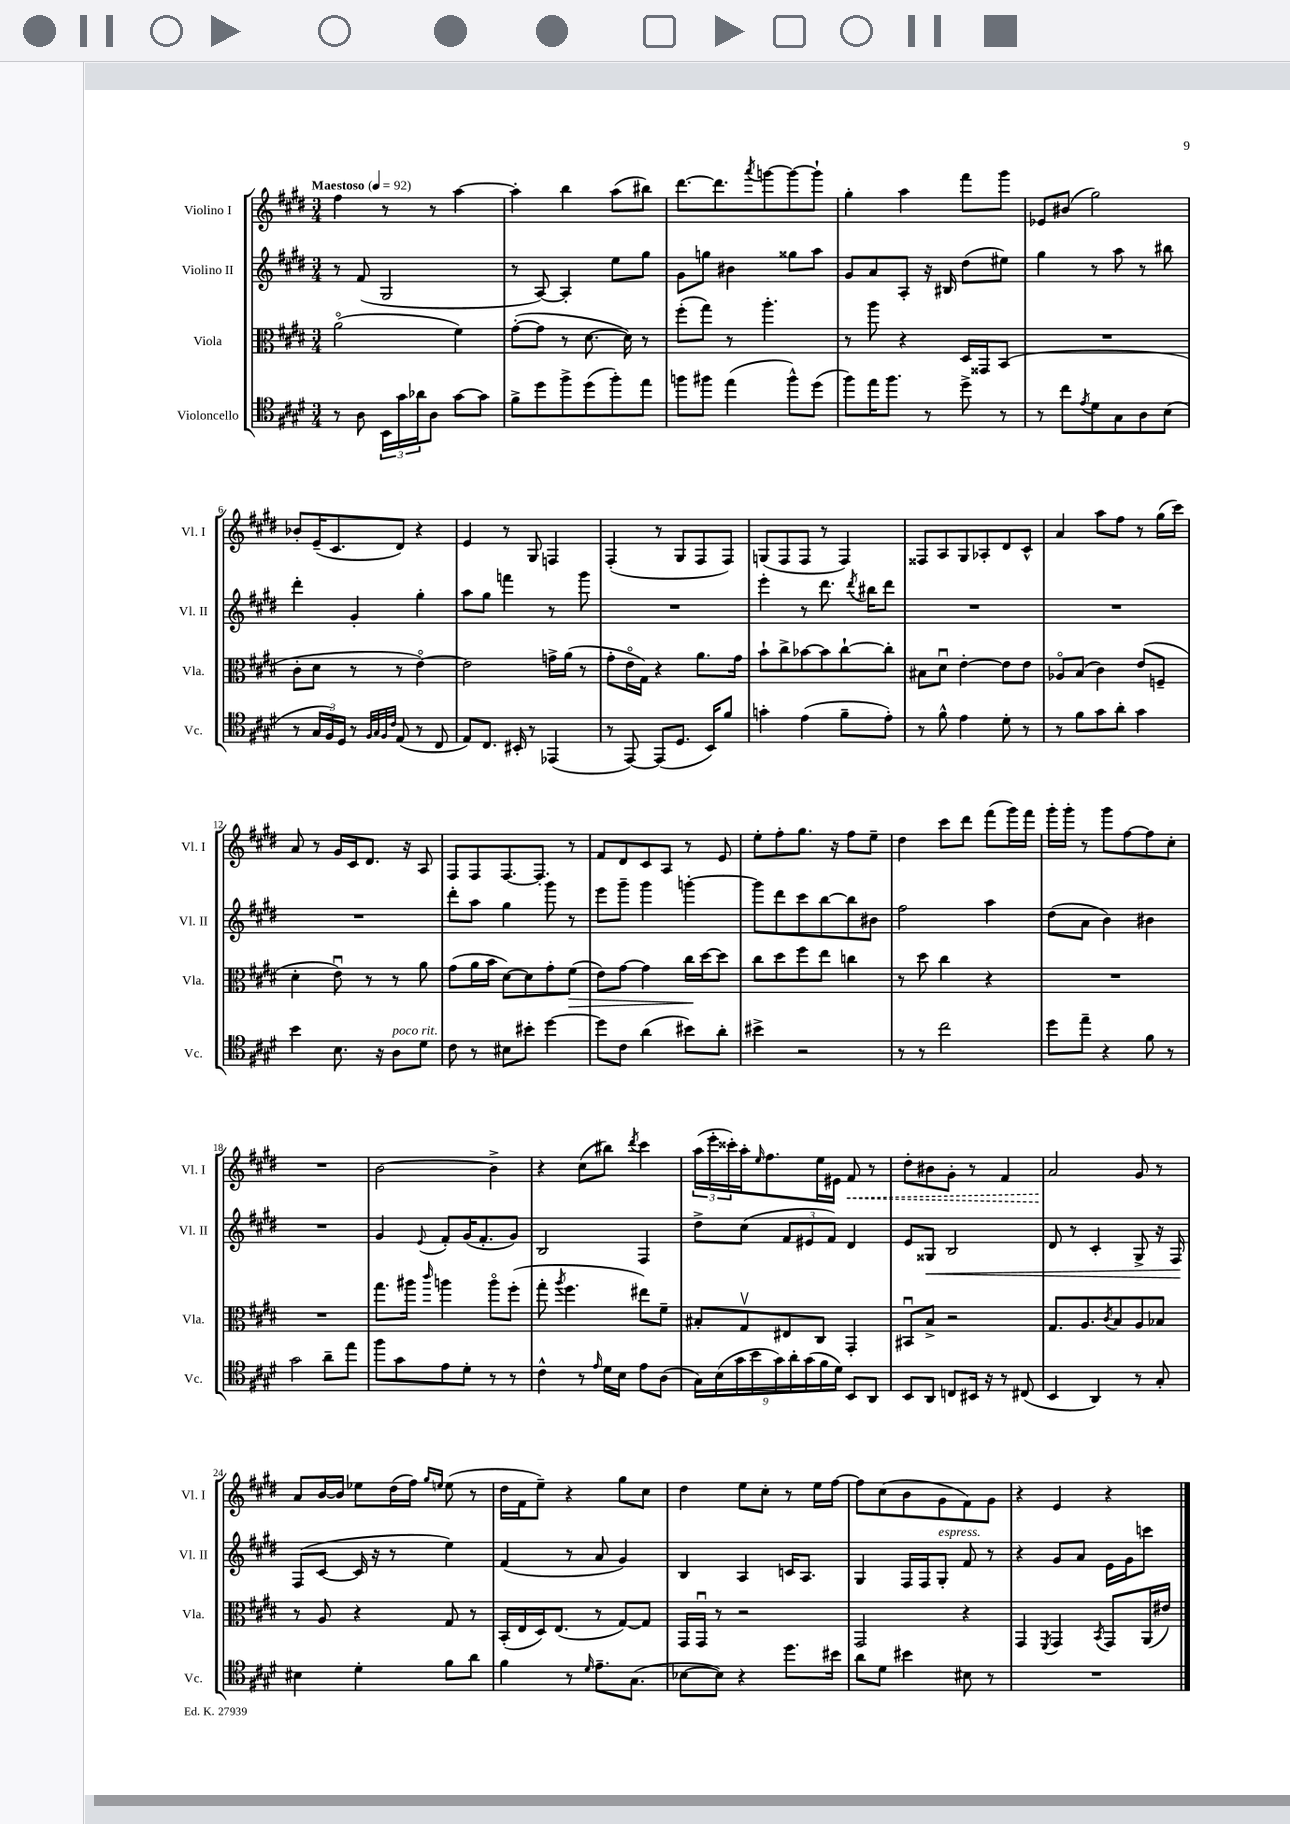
<<
\new StaffGroup <<
\new Staff = "s0" \with { instrumentName = "Violino I" shortInstrumentName = "Vl. I" } {
    \clef treble \key e \major \numericTimeSignature \time 3/4 \tempo "Maestoso" 4 = 92
    fis''4 r8 r8 a''4~ |
    a''4-. b''4 a''8( bis''8) |
    dis'''8.~ dis'''8. \acciaccatura { a'''8 } g'''8~ g'''8~ g'''8-! |
    gis''4-. a''4 fis'''8 gis'''8 |
    ees'8 bis'8( gis''2) |
    bes'8-. e'16--( cis'8. dis'8) r4 |
    e'4 r8 gis8 f4 |
    fis4-.( r8 gis8 fis8 fis8) |
    g8( fis8 fis8 r8 fis4) |
    fisis8 a8 gis8 aes8-. dis'8 cis'8-^ |
    a'4 a''8 fis''8 r8 gis''16( cis'''16) |
    a'8 r8 gis'16 cis'16 dis'8. r16 a8 |
    fis8 fis8 fis8.~ fis8.-. r8 |
    fis'8 dis'8 cis'8 a8 r8 e'8 |
    e''8-. fis''8-. gis''8. r16 fis''8 e''8-- |
    dis''4 cis'''8 dis'''8 fis'''8( gis'''16) fis'''16 |
    gis'''16-. gis'''16-. r8 gis'''8 fis''8~ fis''8 cis''8-. |
    R2. |
    b'2~ b'4-> |
    r4 cis''8( bis''8) \acciaccatura { dis'''8 } cis'''4 |
    \tuplet 3/2 { a''16( e'''16-. cisis'''16-.) } a''16-. \grace { e''16 } fis''8. e''16 eis'16 \once \override Hairpin.style = #'dashed-line fis'8\< r8 |
    dis''8-. bis'8 gis'8-. r8 fis'4 |
    a'2\! gis'8 r8 |
    a'8 b'16~ b'16 ees''8 dis''16( fis''16) \grace { gis''16 e''16 } e''8( r8 |
    dis''16 fis'16 e''8--) r4 gis''8 cis''8 |
    dis''4 e''8 cis''8-. r8 e''16 fis''16~ |
    fis''8 cis''8( b'8 gis'8 fis'8) gis'8 |
    r4 e'4 r4 \bar "|." |
}
\new Staff = "s1" \with { instrumentName = "Violino II" shortInstrumentName = "Vl. II" } {
    \clef treble \key e \major \numericTimeSignature \time 3/4
    r8 fis'8( gis2 |
    r8 a8~) a4-. e''8 gis''8 |
    gis'8 g''8 bis'4 gisis''8 a''8 |
    gis'8 a'8 a8-. r16 bis16 dis''8( eis''8) |
    gis''4 r8 a''8 r8 bis''8 |
    dis'''4-. gis'4-. gis''4-. |
    a''8 gis''8 f'''4 r8 gis'''8 |
    R2. |
    e'''4-. r8 dis'''8. \acciaccatura { dis'''8 } bis''16 dis'''8 |
    R2. |
    R2. |
    R2. |
    dis'''8-. a''8 gis''4 gis'''8 r8 |
    e'''8 gis'''8-- gis'''4 g'''4~-. |
    g'''8 dis'''8 cis'''8 b''8~ b''8 bis'8 |
    fis''2 a''4 |
    dis''8( a'8 b'4) bis'4 |
    R2. |
    gis'4 \appoggiatura { e'8 } fis'8-. gis'16( fis'8.-. gis'8) |
    b2 fis4 |
    dis''8-> cis''8( \tuplet 3/2 { fis'8 eis'8 fis'8) } dis'4 |
    e'8 gisis8\< b2 |
    dis'8 r8 cis'4-. gis8-> r16 fis16\! |
    fis8( cis'8~ cis'16 r16 r8 e''4) |
    fis'4( r8 a'8 gis'4) |
    b4 a4 c'16 a8. |
    gis4 fis16 fis16 gis8-.^\markup { \italic "espress." } fis'8 r8 |
    r4 gis'8 a'8 e'16 gis'16 c'''8 \bar "|." |
}
\new Staff = "s2" \with { instrumentName = "Viola" shortInstrumentName = "Vla." } {
    \clef alto \key e \major \numericTimeSignature \time 3/4
    a'2\flageolet( fis'4) |
    gis'8~-.( gis'8 r8 dis'8.~ dis'16) r8 |
    fis''8-.( gis''8) r8 a''4.-. |
    r8 a''8 r4 dis16 gisis,16 b,8( |
    R2. |
    cis'8-. dis'8 r8 r8 e'4~\flageolet) |
    e'2 g'16-> a'16( r8 |
    gis'8-. e'16\flageolet gis16) r4 a'8. gis'16 |
    b'8-! cis''8-> bes'8~ bes'8 cis''8~-! cis''8-. |
    bis8 dis'8\downbow e'4~-. e'8 e'8 |
    aes8\flageolet b8( cis'4) e'8( f8-- |
    dis'4-. e'8\downbow) r8 r8 a'8 |
    gis'8( a'16 b'16 dis'8~) dis'8 gis'8-. fis'8\>( |
    e'8) gis'8~ gis'4 cis''16\! dis''16~ dis''8 |
    cis''8 dis''8 fis''8 e''8 c''4 |
    r8 dis''8 cis''4 r4 |
    R2. |
    R2. |
    gis''8. ais''16 \grace { cis'''16 } a''4 a''8\flageolet fis''8-.( |
    gis''8-. \acciaccatura { a''8 } fis''4. eis''8) fis'8-- |
    bis8-. gis8\upbow eis8 cis8 gis,4-. |
    bis,8\downbow b8-> r2 |
    gis8. a8. \acciaccatura { cis'8 } b8 a8 bes8 |
    r8 a8 r4 gis8 r8 |
    b,16-.( e16 dis16) e8.( r8 gis8~) gis8 |
    gis,16 gis,16\downbow r8 r2 |
    gis,2 r4 |
    gis,4 \acciaccatura { fis,8 } gis,4 \acciaccatura { b,8 } gis,8 a,16( eis'16) \bar "|." |
}
\new Staff = "s3" \with { instrumentName = "Violoncello" shortInstrumentName = "Vc." } {
    \clef tenor \key e \major \numericTimeSignature \time 3/4
    r8 a8 \tuplet 3/2 { b,16 gis'16 aes'16 } a8 gis'8~ gis'8 |
    fis'8-> dis''8 fis''8-> dis''8( fis''8-.) e''8 |
    f''8 fis''8 e''4( fis''8-^) dis''8( |
    fis''8) e''16 fis''8. r8 dis''8-> r8 |
    r8 cis''8 \acciaccatura { e'8 } dis'8 gis8 a8 b8( |
    r8 \tuplet 3/2 { gis16 fis16) dis16 } r8 \grace { fis32 gis32 fis32 cis'32 } e8( r8 cis8 |
    e8) cis8. bis,16-. r8 ees,4( |
    r8 e,8~) e,8( dis8. b,16) fis'8 |
    g'4-. e'4( fis'8-- e'8-.) |
    r8 fis'8-^ e'4 dis'8-. r8 |
    r8 fis'8 gis'8 a'8-. gis'4 |
    b'4 b8. r16 a8^\markup { \italic "poco rit." } dis'8 |
    cis'8 r8 bis8 bis'8-. dis''4~ |
    dis''8 cis'8 a'4( bis'8) a'8-. |
    bis'4-> r2 |
    r8 r8 cis''2 |
    dis''8 e''8-- r4 fis'8 r8 |
    gis'2 a'8-- e''8 |
    fis''8 gis'8 e'8 dis'8-. r8 r8 |
    cis'4-^ r8 \grace { e'16 } dis'16 b16 e'8 a8( |
    \tuplet 9/8 { gis16) b16( gis'16 b'16 gis'16) a'16-. gis'16( fis'16 dis'16) } b,8 a,8 |
    b,8 a,8 c8 bis,16 r16 r8 cis8( |
    b,4 a,4) r8 gis8-. |
    bis4 dis'4-. fis'8 a'8 |
    fis'4 r8 \grace { dis'16 } e'8.-- gis8.( |
    bes8~ bes8) r4 dis''8. bis'16 |
    a'8 dis'8 bis'4 bis8 r8 |
    R2. \bar "|." |
}
>>
>>
